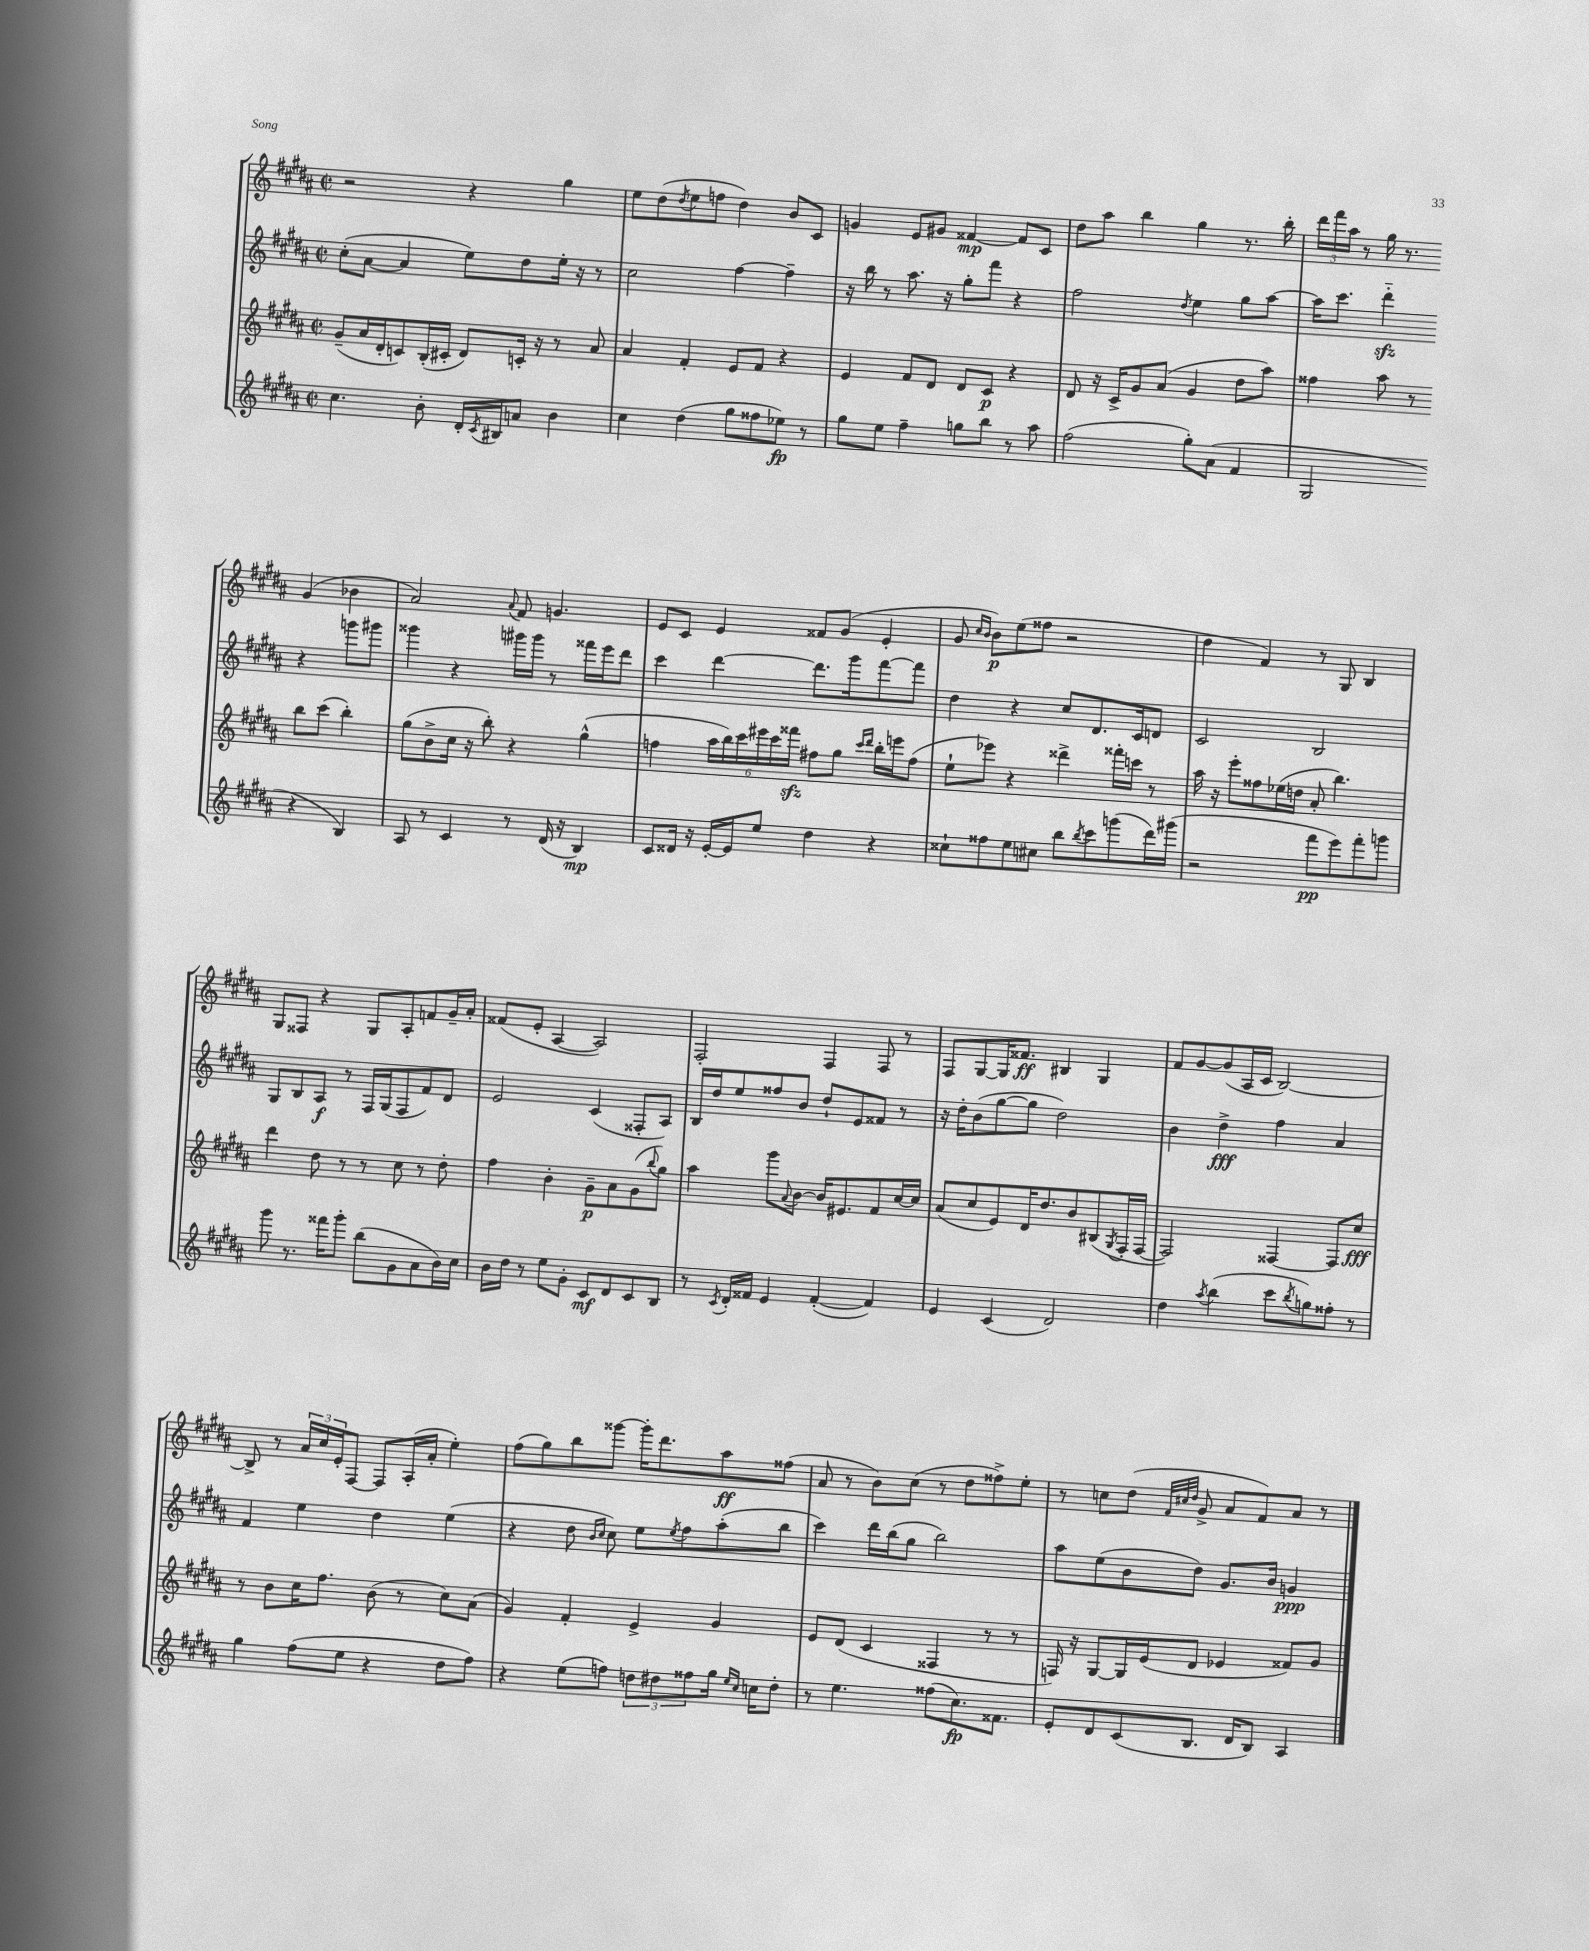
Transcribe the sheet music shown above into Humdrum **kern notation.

**kern	**dynam	**kern	**dynam	**kern	**dynam	**kern	**dynam
*part4	*part4	*part3	*part3	*part2	*part2	*part1	*part1
*staff4	*staff4	*staff3	*staff3	*staff2	*staff2	*staff1	*staff1
*clefG2	*	*clefG2	*	*clefG2	*	*clefG2	*
*k[f#c#g#d#a#]	*	*k[f#c#g#d#a#]	*	*k[f#c#g#d#a#]	*	*k[f#c#g#d#a#]	*
*M2/2	*	*M2/2	*	*M2/2	*	*M2/2	*
*met(c|)	*	*met(c|)	*	*met(c|)	*	*met(c|)	*
=16	=16	=16	=16	=16	=16	=16	=16
4.cc#\	.	(8g#~/L	.	(8cc#'\L	.	2r	.
.	.	16a#/L	.	[8a#\J	.	.	.
.	.	16d#'/J	.	.	.	.	.
.	.	8cn/)	.	4a#/]	.	.	.
8b'\	.	(16B'/L	.	.	.	.	.
.	.	16c#X'/JJ	.	.	.	.	.
16d#'/LL	.	8d#/L)	.	8ee\L)	.	4r	.
8qc#/	.	.	.	.	.	.	.
16B#X/J	.	.	.	.	.	.	.
8an/J	.	16cn'/Jk	.	8dd#\	.	.	.
.	.	16r	.	.	.	.	.
4b\	.	8r	.	16ee'\Jk	.	4gg#\	.
.	.	.	.	16r	.	.	.
.	.	8a#/	.	8r	.	.	.
=17	=17	=17	=17	=17	=17	=17	=17
4cc#\	.	4a#/	.	2cc#\	.	8ee\L	.
.	.	.	.	.	.	(8dd#\	.
.	.	.	.	.	.	8qdd#/	.
(4dd#\	.	4f#'/	.	.	.	8ee\	.
.	.	.	.	.	.	8ffn\J	.
8gg#\L	.	8e/L	.	[4ff#\	.	4dd#\)	.
8ff##X\	.	8f#/J	.	.	.	.	.
8ee-X\J)	fp	4r	.	4ff#~\]	.	8b/L	.
8r	.	.	.	.	.	8c#/J	.
=18	=18	=18	=18	=18	=18	=18	=18
8gg#\L	.	4e/	.	16r	.	4gn/	.
.	.	.	.	16bb\	.	.	.
8ee\J	.	.	.	8r	.	.	.
4ff#~\	.	8f#/L	.	8.aa#\	.	8e/L	.
.	.	8d#/J	.	.	.	8g#X/J	.
.	.	.	.	16r	.	.	.
8ggn\L	.	8d#/L	.	8gg#'\L	.	[4f##X/	mp
8bb\J	.	8c#/J	p	8fff#\J	.	.	.
8r	.	4r	.	4r	.	8f##/L]	.
8aa#\	.	.	.	.	.	8c#/J	.
=19	=19	=19	=19	=19	=19	=19	=19
(2ff#\	.	8d#/	.	2ff#\	.	8dd#\L	.
.	.	16r	.	.	.	8aa#\J	.
.	.	16c#^/KL	.	.	.	.	.
.	.	8g#/	.	.	.	4bb\	.
.	.	(8a#/J	.	.	.	.	.
.	.	.	.	8qdd#/	.	.	.
8gg#'\L)	.	4g#/	.	4ee\	.	4gg#\	.
(8a#\J	.	.	.	.	.	.	.
4f#/	.	8dd#\L	.	8gg#\L	.	8.r	.
.	.	8aa#\J)	.	[8aa#\J	.	.	.
.	.	.	.	.	.	16bb'\	.
=20	=20	=20	=20	=20	=20	=20	=20
2G#/	.	4ff##X\	.	16aa#\KL]	.	24ddd#\LL	.
.	.	.	.	.	.	24fff#\	.
.	.	.	.	8.ccc#\J	.	.	.
.	.	.	.	.	.	24aa#\JJ	.
.	.	.	.	.	.	8r	.
.	.	8aa#\	.	4ddd#zz\	.	16gg#\	.
.	.	.	.	.	.	8.r	.
.	.	8r	.	.	.	.	.
4r	.	8bb\L	.	4r	.	(4g#/	.
.	.	(8ccc#\J	.	.	.	.	.
4B/)	.	4bb'\)	.	8gggn\L	.	4b-X\	.
.	.	.	.	8ggg#X\J	.	.	.
!!LO:LB:g=z
=21	=21	=21	=21	=21	=21	=21	=21
8A#/	.	(8gg#\L	.	4ggg##X\	.	2a#/)	.
8r	.	8b^\	.	.	.	.	.
4c#/	.	16cc#\Jk	.	4r	.	.	.
.	.	16r	.	.	.	.	.
.	.	8bb'\)	.	.	.	.	.
.	.	.	.	.	.	8qqa#/	.
8r	.	4r	.	16ggg#X\LL	.	8f#/	.
.	.	.	.	16ggg#\JJ	.	.	.
(16d#/	.	.	.	8r	.	4.gn/	.
16r	.	.	.	.	.	.	.
4B/)	mp	(4gg#^^\	.	16fff##X\LL	.	.	.
.	.	.	.	16eee\J	.	.	.
.	.	.	.	8ddd#\J	.	.	.
=22	=22	=22	=22	=22	=22	=22	=22
8c#/L	.	4ffn\	.	4ccc#\	.	8e/L	.
16d##X/Jk	.	.	.	.	.	8c#/J	.
16r	.	.	.	.	.	.	.
[16e'/LL	.	24aa#\LL	.	[4ddd#\	.	4e/	.
.	.	24bb\)	.	.	.	.	.
16e/J]	.	.	.	.	.	.	.
.	.	24ccc#\	.	.	.	.	.
8ee/J	.	24eee#X\	.	.	.	.	.
.	.	24ccc#\	.	.	.	.	.
.	.	24fff##Xzz\JJ	.	.	.	.	.
4dd#\	.	8ff#X\L	.	8.ddd#\L]	.	8f##X/L	.
.	.	8gg#\J	.	.	.	(8g#/J	.
.	.	.	.	16ggg#\k	.	.	.
.	.	16qqccc#/LL	.	.	.	.	.
.	.	16qqddd#/JJ	.	.	.	.	.
4r	.	16bb'\LL	.	[8fff#\	.	4e'/	.
.	.	16eeen\J	.	.	.	.	.
.	.	(8ff#\J	.	8fff#\J]	.	.	.
=23	=23	=23	=23	=23	=23	=23	=23
8cc##X`\L	.	8ee`\L	.	4dd#\	.	8g#/	.
.	.	.	.	.	.	16qqcc#/LL	.
.	.	.	.	.	.	16qqb/JJ	.
8ff##X\	.	8eee-X\J)	.	.	.	8b\L)	p
8ee\	.	4r	.	4r	.	(8ee\	.
8cc#X\J	.	.	.	.	.	8ff##X\J	.
8bb\L	.	4ddd##X^\	.	8cc#/L	.	2r	.
8qbb/	.	.	.	.	.	.	.
8ccc#\	.	.	.	8.d#/	.	.	.
(8gggn\	.	16fff##X'\LL	.	.	.	.	.
.	.	16cccn\JJ	.	16c#/k	.	.	.
16ddd#\L)	.	8r	.	8dn/J	.	.	.
(16ggg#X\JJ	.	.	.	.	.	.	.
=24	=24	=24	=24	=24	=24	=24	=24
2r	.	16aa#\	.	2c#/	.	4dd#\	.
.	.	16r	.	.	.	.	.
.	.	8eee'\L	.	.	.	.	.
.	.	8ff##X\	.	.	.	4f#/)	.
.	.	(16ee-X\L	.	.	.	.	.
.	.	16ddn\JJ	.	.	.	.	.
8fff#\L	pp	8a#'/	.	2B/	.	8r	.
8eee\)	.	4.bb\)	.	.	.	8G#/	.
8fff#'\	.	.	.	.	.	4B/	.
8gggn\J	.	.	.	.	.	.	.
!!LO:LB:g=z
=25	=25	=25	=25	=25	=25	=25	=25
8ggg#\	.	4ddd#\	.	8G#/L	.	8G#/L	.
8.r	.	.	.	8B/	.	8F##X/J	.
.	.	8dd#\	.	8A#/J	f	4r	.
16fff##X\KL	.	.	.	.	.	.	.
8ggg#'\J	.	8r	.	8r	.	.	.
(8bb\L	.	8r	.	16F#/LL	.	8G#/L	.
.	.	.	.	(16G#/J	.	.	.
8g#\	.	8cc#\	.	8F#/	.	8A#'/	.
8a#\	.	8r	.	8f#/)	.	8fn/	.
16b\L)	.	8dd#'\	.	8d#/J	.	16g#~/L	.
16cc#\JJ	.	.	.	.	.	16a#'/JJ	.
=26	=26	=26	=26	=26	=26	=26	=26
16b\LL	.	4ff#\	.	2e/	.	(8f##X/L	.
16dd#\JJ	.	.	.	.	.	.	.
8r	.	.	.	.	.	8e'/J	.
8ee\L	.	4b'\	.	.	.	[4A#/	.
8g#'\J	.	.	.	.	.	.	.
8c#/L	mf	8g#~\L	p	(4c#/	.	2A#/])	.
8d#/	.	8a#\	.	.	.	.	.
8c#/	.	(8g#\	.	8F##X'/L	.	.	.
.	.	8qqbb/	.	.	.	.	.
8B/J	.	8gg#\J)	.	8A#/J)	.	.	.
=27	=27	=27	=27	=27	=27	=27	=27
8r	.	4aa#\	.	16B/LL	.	2F#'/	.
.	.	.	.	16dd#/J	.	.	.
8qc#/	.	.	.	.	.	.	.
16d#'/LL	.	.	.	8ee/	.	.	.
16f##X/JJ	.	.	.	.	.	.	.
4e/	.	8ggg#\L	.	8ff##X/	.	.	.
.	.	8qqa#/	.	.	.	.	.
.	.	[8b\J	.	8b/J	.	.	.
([4f##'/	.	16b/KL]	.	8dd#`/L	.	4F#/	.
.	.	8.e#X/	.	.	.	.	.
.	.	.	.	8e/	.	.	.
4f##/])	.	8f#/	.	8f##X/J	.	8F#/	.
.	.	[16cc#/L	.	8r	.	8r	.
.	.	16cc#/JJ]	.	.	.	.	.
=28	=28	=28	=28	=28	=28	=28	=28
4e/	.	(8a#/L	.	16r	.	8F#/L	.
.	.	.	.	16dd#'\KL	.	.	.
.	.	8cc#/	.	(8b\	.	[8G#/	.
(4c#/	.	8e/)	.	[8gg#\	.	16G#/K]	.
.	.	.	.	.	.	8.f##X/J	ff
.	.	16d#/K	.	8gg#\J]	.	.	.
.	.	8.dd#/	.	.	.	.	.
2d#/)	.	.	.	2dd#\)	.	4B#X/	.
.	.	8b/	.	.	.	.	.
.	.	(8B#X/	.	.	.	4G#/	.
.	.	8qG#/	.	.	.	.	.
.	.	16F#'/L	.	.	.	.	.
.	.	[16F#/JJ	.	.	.	.	.
=29	=29	=29	=29	=29	=29	=29	=29
4dd#\	.	2F#/])	.	4b\	.	8f#/L	.
.	.	.	.	.	.	[8g#/	.
8qaa#/	.	.	.	.	.	.	.
(4bb\	.	.	.	4dd#^\	fff	(8g#/]	.
.	.	.	.	.	.	16A#/L	.
.	.	.	.	.	.	16c#/JJ	.
8ccc#\L	.	[4F##X/	.	4ff#\	.	[2B/)	.
8qbb/	.	.	.	.	.	.	.
8ggn\)	.	.	.	.	.	.	.
8ff##X'\J	.	8F##/L]	.	4a#/	.	.	.
8r	.	8cc#/J	fff	.	.	.	.
!!LO:LB:g=z
=30	=30	=30	=30	=30	=30	=30	=30
4gg#\	.	8r	.	4f#/	.	8B^/]	.
.	.	8b\L	.	.	.	8r	.
(8ff#\L	.	16cc#\K	.	4ee\	.	24a#/LL	.
.	.	.	.	.	.	24cc#/	.
.	.	8.ff#\J	.	.	.	.	.
.	.	.	.	.	.	24e'/J	.
8ee\J	.	.	.	.	.	[8F#/J	.
4r	.	(8b\	.	4dd#\	.	8F#/L]	.
.	.	8r	.	.	.	(16A#'/L	.
.	.	.	.	.	.	16a#'/JJ	.
8dd#\L	.	8cc#\L)	.	(4ee\	.	4ee'\)	.
8ff#\J)	.	(8a#\J	.	.	.	.	.
=31	=31	=31	=31	=31	=31	=31	=31
4r	.	4g#/)	.	4r	.	(8ff#\L	.
.	.	.	.	.	.	8gg#\)	.
(8ee\L	.	4f#'/	.	8dd#\	.	8bb\	.
.	.	.	.	16qqb/LL	.	.	.
.	.	.	.	16qqcc#/JJ	.	.	.
8ffn\J)	.	.	.	8cc#\)	.	[8ggg##X\J	.
12ddn\L	.	4e^/	.	8ee\L	.	16ggg##'\KL]	.
.	.	.	.	.	.	8.ddd#\	.
12dd#X\	.	.	.	.	.	.	.
.	.	.	.	8qee/	.	.	.
.	.	.	.	8ff#\	.	.	.
12ff##X\	.	.	.	.	.	.	.
16gg#\Jk	.	4g#/	.	(8aa#'\	.	8aa#\	ff
16qqee/LL	.	.	.	.	.	.	.
16qqcc#/JJ	.	.	.	.	.	.	.
16ccn\KL	.	.	.	.	.	.	.
8dd#'\J	.	.	.	8bb\J	.	(8ff##X\J	.
=32	=32	=32	=32	=32	=32	=32	=32
8r	.	8e/L	.	4ccc#\)	.	8a#/	.
4.ee\	.	(8d#/J	.	.	.	8r	.
.	.	4c#/	.	16ddd#\LL	.	8b\L)	.
.	.	.	.	(16bb\J	.	.	.
.	.	.	.	8gg#\J	.	(8cc#\J	.
(8ff##X\L	.	4F##X/	.	2bb\)	.	8r	.
8.cc#\)	fp	.	.	.	.	8dd#\L	.
.	.	8r	.	.	.	8ff##X^\)	.
8.f##X\J	.	.	.	.	.	.	.
.	.	8r	.	.	.	8ee'\J	.
=33	=33	=33	=33	=33	=33	=33	=33
8e'/L	.	16Fn/)	.	8aa#\L	.	8r	.
.	.	16r	.	.	.	.	.
8d#/	.	[8G#/L	.	(8ee\	.	8ccn\L	.
(8c#/	.	16G#/L]	.	8b\	.	(8dd#\J	.
.	.	(16e/J	.	.	.	.	.
.	.	.	.	.	.	32qqf#/LLL	.
.	.	.	.	.	.	32qqcc#X/	.
.	.	.	.	.	.	32qqdd#/JJJ	.
8.B/J	.	8d#/J	.	8dd#\J)	.	8g#^/	.
.	.	4e-X/	.	8.g#/L	.	8a#/L	.
16d#/KL	.	.	.	.	.	.	.
8B/J)	.	.	.	.	.	8f#/)	.
.	.	.	.	16b/Jk	.	.	.
4A#/	.	8f##X/L)	.	4gn/	ppp	8a#/J	.
.	.	8g#/J	.	.	.	8r	.
==	==	==	==	==	==	==	==
*-	*-	*-	*-	*-	*-	*-	*-
